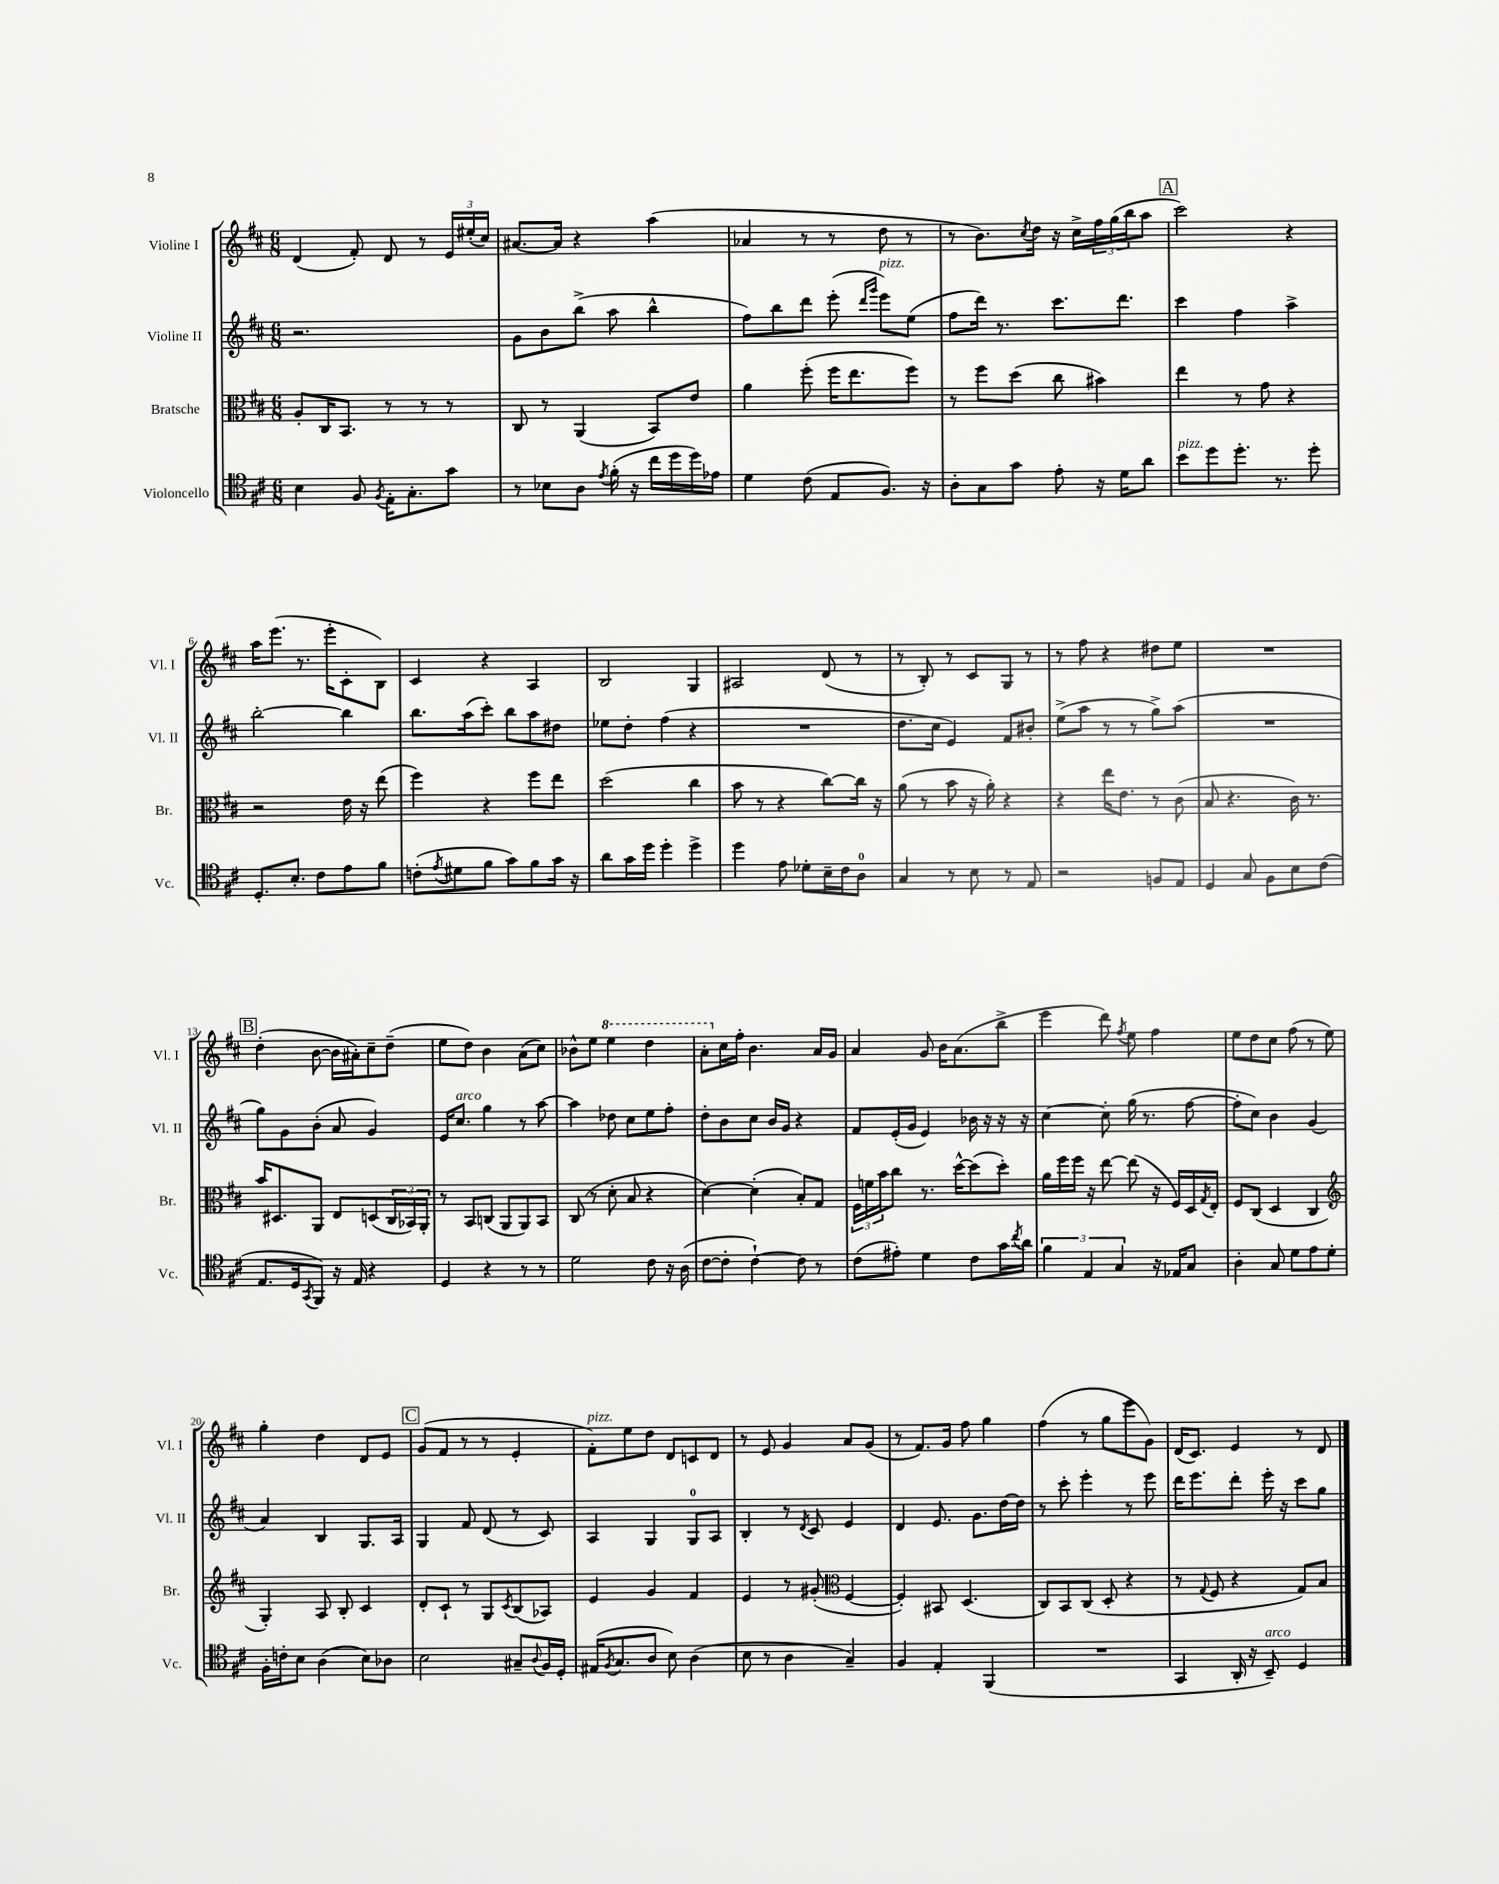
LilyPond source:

<<
\new StaffGroup <<
\new Staff = "s0" \with { instrumentName = "Violine I" shortInstrumentName = "Vl. I" } {
    \clef treble \key d \major \numericTimeSignature \time 6/8
    d'4( fis'8-.) d'8 r8 \tuplet 3/2 { e'16 eis''16-.( cis''16) } |
    ais'8.~ ais'16 r4 a''4( |
    aes'4 r8 r8 d''8 r8 |
    r8 b'8.) \acciaccatura { cis''8 } d''16 r16 cis''16-> \tuplet 3/2 { fis''16 g''16( b''16 } a''8 |
    \mark \markup { \box "A" } cis'''2) r4 |
    a''16 e'''8.( r8. e'''16-. cis'8-. b8) |
    cis'4 r4 a4 |
    b2 g4 |
    ais2 d'8( r8 |
    r8 b8-.) r8 cis'8 g8 r8 |
    r8 fis''8 r4 dis''8 e''8 |
    R2. |
    \mark \markup { \box "B" } d''4-.( b'8~ b'16 ais'16-.) cis''8-- d''8--( |
    e''8 d''8) b'4 a'8( cis''8) |
    bes'8-^ e''8 \ottava #1 e'''4 d'''4 |
    a''8-. \ottava #0 cis''16 fis''16-. b'4. a'16 g'16 |
    a'4 g'8 b'16 a'8.( b''8-> |
    e'''4 d'''8) \acciaccatura { fis''8 } e''8 fis''4 |
    e''8 d''8 cis''8 fis''8( r8 e''8) |
    g''4-. d''4 d'8 e'8 |
    \mark \markup { \box "C" } g'8( fis'8 r8 r8 e'4-. |
    fis'8-.^\markup { \italic "pizz." }) e''8 d''8 d'8 c'8 d'8 |
    r8 e'8 g'4 a'8 g'8( |
    r8 fis'8.) g'16 fis''8 g''4 |
    fis''4( r8 g''8 e'''8 g'8) |
    d'16( cis'8.) e'4 r8 d'8 \bar "|." |
}
\new Staff = "s1" \with { instrumentName = "Violine II" shortInstrumentName = "Vl. II" } {
    \clef treble \key d \major \numericTimeSignature \time 6/8
    r2. |
    g'8 b'8 b''8->( a''8 b''4-^ |
    fis''8) b''8 d'''8 e'''8-.( \grace { d'''16 g'''16 } e'''8^\markup { \italic "pizz." }) e''8( |
    fis''8 d'''16) r8. cis'''8. d'''8. |
    \mark \markup { \box "A" } cis'''4 fis''4 a''4-> |
    b''2~-. b''4 |
    b''8. a''16( cis'''8-.) b''8 a''8 dis''8 |
    ees''8 d''8-. fis''4( r4 |
    R2. |
    d''8. cis''16 e'4) fis'8 bis'8-. |
    e''8->( a''8 r8 r8 g''8->) a''8( |
    R2. |
    \mark \markup { \box "B" } g''8) g'8 b'8-.( a'8 g'4) |
    e'16 cis''8.^\markup { \italic "arco" } g''4 r8 a''8~ |
    a''4 des''8 cis''8 e''8 fis''8-. |
    d''8-. b'8 cis''8 b'16 g'16 r4 |
    fis'8 e'16-.( g'16 e'4) bes'16 r16 r16 r16 |
    cis''4~ cis''8-. g''16( r8. fis''8~ |
    fis''8-. cis''8) b'4 g'4( |
    a'4) b4 g8. a16 |
    \mark \markup { \box "C" } g4 fis'8 d'8( r8 cis'8) |
    a4 g4 g8-0 a8 |
    b4-. r8 \acciaccatura { d'8 } cis'8 e'4 |
    d'4 e'8. g'8. d''16~ d''16 |
    r8 cis'''8-. e'''4-. r8 e'''8 |
    d'''16 e'''8. d'''8-. e'''16-. r16 cis'''8 g''8 \bar "|." |
}
\new Staff = "s2" \with { instrumentName = "Bratsche" shortInstrumentName = "Br." } {
    \clef alto \key d \major \numericTimeSignature \time 6/8
    a8-. cis16 b,8. r8 r8 r8 |
    cis8 r8 a,4( b,8) e'8 |
    a'4 fis''8-.( fis''16 e''8. fis''8) |
    r8 fis''8 d''8( cis''8 bis'4) |
    \mark \markup { \box "A" } e''4 r8 g'8 r4 |
    r2 e'16 r16 e''8( |
    fis''4) r4 fis''8 e''8 |
    d''2( cis''4 |
    b'8 r8 r4 cis''8~) cis''16 r16 |
    a'8( r8 b'8 r16 a'16-.) r4 |
    r4 e''16 e'8. r8 cis'8( |
    b8 r4. cis'16) r8. |
    \mark \markup { \box "B" } b'16 dis8. a,8 e8 d8( \tuplet 3/2 { cis16 bes,16) a,16-. } |
    r8 b,8 c8( a,8 a,8) b,8 |
    cis8( r8 d'8-. b8 r4 |
    d'4~) d'4-.( b8-.) g8 |
    \tuplet 3/2 { fis16 f'16 b'16 } cis''8 r8. d''16~-^ d''8( d''8-.) |
    a'16 fis''16 fis''16 r16 e''8~ e''8( r16 fis16) d16 \acciaccatura { g8 } e16-. |
    fis8 cis8( d4 cis4 |
    \clef treble g4-.) a8 b8-. cis'4 |
    \mark \markup { \box "C" } d'8-. cis'8-! r8 g8 \acciaccatura { cis'8 } b8( aes8) |
    e'4 g'4 fis'4 |
    e'4 r8 gis'8-.( \clef alto fis4~ |
    fis4-.) bis,8 d4.( |
    cis8) b,8 cis8( d8-. r4 |
    r8 \appoggiatura { g8 } fis8 r4 g8) b8 \bar "|." |
}
\new Staff = "s3" \with { instrumentName = "Violoncello" shortInstrumentName = "Vc." } {
    \clef tenor \key d \major \numericTimeSignature \time 6/8
    b4 fis8 \acciaccatura { fis8 } e16-. g8.-. g'8 |
    r8 bes8 a8 \acciaccatura { e'8 } fis'16-.( r16 cis''16 d''16 d''16) ees'16 |
    d'4 cis'8( e8 fis8.) r16 |
    a8-. g8 g'8 e'8-. r16 d'16 a'8 |
    \mark \markup { \box "A" } b'8^\markup { \italic "pizz." } d''8 d''8.-. r8. d''8-. |
    d8.-. b8.-. cis'8 e'8 fis'8 |
    c'8-.( \acciaccatura { e'8 } dis'8 fis'8 g'8) fis'8 g'16 r16 |
    a'8 g'16 d''16 d''4-. d''4-> |
    d''4 e'8 des'8-. b16-- cis'16 a8-0 |
    g4 r8 b8 r8 e8 |
    r2 f8 e8 |
    d4 g8 fis8 b8 cis'8( |
    \mark \markup { \box "B" } e8. d16 \acciaccatura { g,8 } fis,8) r16 e16 r4 |
    d4 r4 r8 r8 |
    d'2 cis'8 r16 a16( |
    cis'8~ cis'8-. cis'4~-!) cis'8 r8 |
    cis'8( eis'8-.) d'4 cis'8 g'16 \acciaccatura { cis''8 } a'16 |
    \tuplet 3/2 { fis'4 e4 g4 } r16 ees16 g8 |
    a4-. g8 d'8 e'8 d'8-. |
    fis16-. c'16-. b8 a4( b8) aes8 |
    \mark \markup { \box "C" } b2 gis8-- \appoggiatura { a8 } fis16 d16-. |
    eis16( \acciaccatura { fis8 } g8. a8 b8) a4( |
    b8 r8 a4 g4--) |
    fis4 e4-. fis,4( |
    R2. |
    g,4 a,16-. r16 b,8--^\markup { \italic "arco" }) d4 \bar "|." |
}
>>
>>
